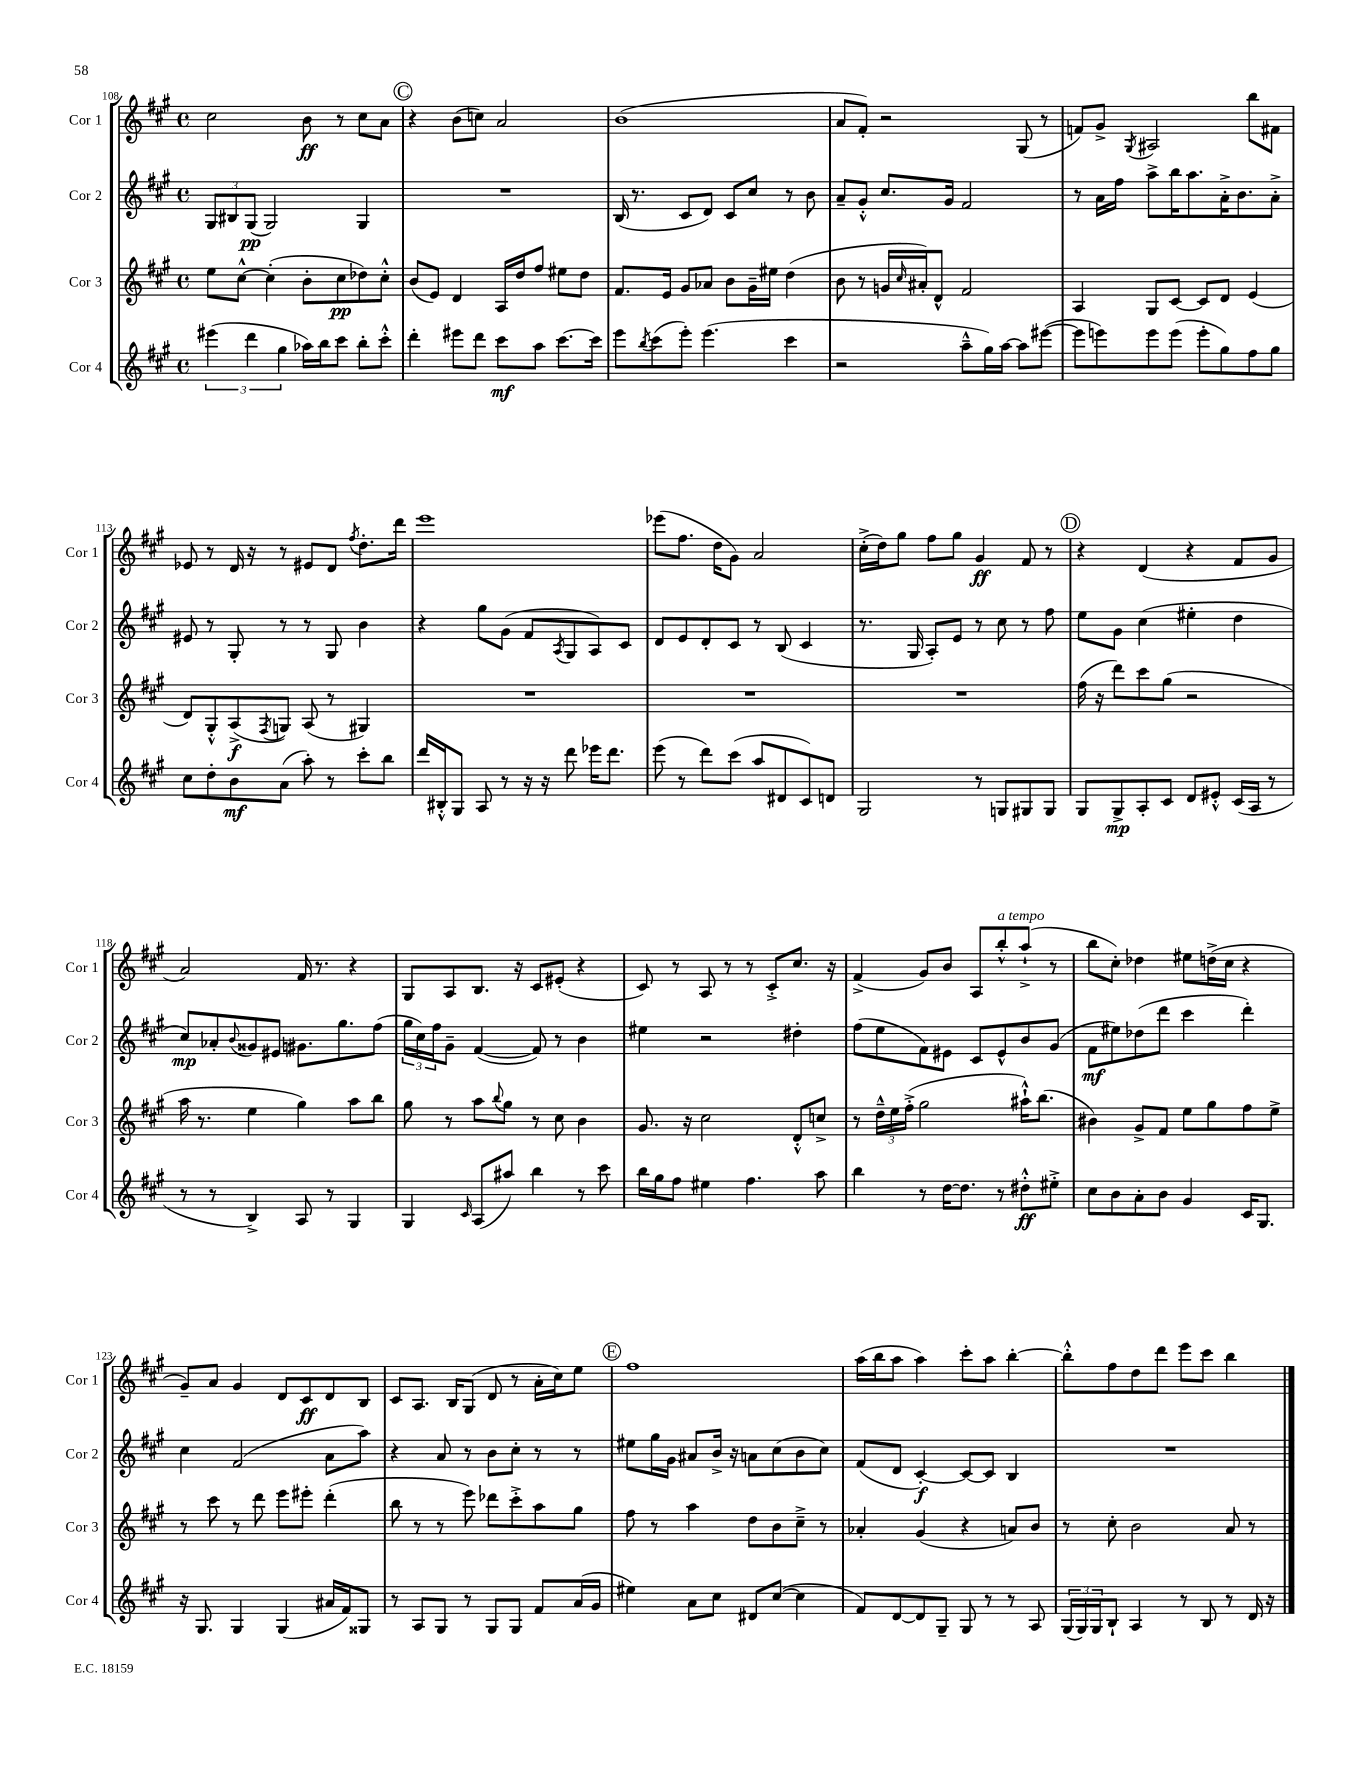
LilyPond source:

<<
\new StaffGroup <<
\new Staff = "s0" \with { instrumentName = "Cor 1" shortInstrumentName = "Cor 1" } {
    \clef treble \key a \major \defaultTimeSignature \time 4/4
    cis''2 b'8\ff r8 cis''8 a'8 |
    \mark \markup { \circle "C" } r4 b'8( c''8) a'2 |
    b'1( |
    a'8 fis'8-.) r2 gis8( r8 |
    f'8) gis'8-> \acciaccatura { gis8 } ais2 b''8 fis'8 |
    ees'8 r8 d'16 r16 r8 eis'8 d'8 \acciaccatura { fis''8 } d''8.-. d'''16 |
    e'''1 |
    ees'''8( fis''8. d''16 gis'8) a'2 |
    cis''16-.->( d''16) gis''8 fis''8 gis''8 gis'4\ff fis'8 r8 |
    \mark \markup { \circle "D" } r4 d'4( r4 fis'8 gis'8 |
    a'2) fis'16 r8. r4 |
    gis8 a8 b8. r16 cis'8 eis'8-.( r4 |
    cis'8) r8 a8 r8 r8 cis'8-.-> cis''8. r16 |
    fis'4->( gis'8) b'8 a8 b''8-.-^^\markup { \italic "a tempo" } a''8-!->( r8 |
    b''8 cis''8-.) des''4 eis''8 d''16->( cis''16 r4 |
    gis'8--) a'8 gis'4 d'8 cis'8\ff d'8 b8 |
    cis'8 a8. b16 gis8( d'8 r8 a'16-. cis''16) e''8 |
    \mark \markup { \circle "E" } fis''1 |
    a''16( b''16 a''8 a''4) cis'''8-. a''8 b''4~-. |
    b''8-.-^ fis''8 d''8 d'''8 e'''8 cis'''8 b''4 \bar "|." |
}
\new Staff = "s1" \with { instrumentName = "Cor 2" shortInstrumentName = "Cor 2" } {
    \clef treble \key a \major \defaultTimeSignature \time 4/4
    \tuplet 3/2 { gis8 bis8 gis8\pp( } gis2) gis4 |
    \mark \markup { \circle "C" } R1 |
    b16( r8. cis'8 d'8) cis'8 cis''8 r8 b'8 |
    a'8-- gis'8-.-^ cis''8. gis'16 fis'2 |
    r8 a'16 fis''16 a''8-> b''16 a''8. a'16-.-> b'8. a'8-.-> |
    eis'8 r8 gis8-. r8 r8 gis8 b'4 |
    r4 gis''8 gis'8( fis'8 \acciaccatura { a8 } gis8 a8) cis'8 |
    d'8 e'8 d'8-. cis'8 r8 b8( cis'4 |
    r8. gis16 a8-.) e'8 r8 cis''8 r8 fis''8 |
    \mark \markup { \circle "D" } e''8 gis'8 cis''4( eis''4-. d''4 |
    cis''8\mp) aes'8-. \appoggiatura { b'8 } gisis'8 eis'8 gis'8. gis''8. fis''8( |
    \tuplet 3/2 { gis''16 cis''16) fis''16 } gis'8-- fis'4~( fis'8) r8 b'4 |
    eis''4 r2 dis''4-. |
    fis''8( e''8 fis'8) eis'8 cis'8 eis'8-^ b'8 gis'8( |
    fis'8\mf eis''8) des''8( d'''8 cis'''4 d'''4-.) |
    cis''4 fis'2( a'8 a''8) |
    r4 a'8 r8 b'8 cis''8-. r8 r8 |
    \mark \markup { \circle "E" } eis''8 gis''16 gis'16 ais'8 b'16-> r16 a'8 cis''8( b'8 cis''8) |
    fis'8( d'8 cis'4~-.\f) cis'8~ cis'8 b4 |
    R1 \bar "|." |
}
\new Staff = "s2" \with { instrumentName = "Cor 3" shortInstrumentName = "Cor 3" } {
    \clef treble \key a \major \defaultTimeSignature \time 4/4
    e''8 cis''8~-^ cis''4-.( b'8-. cis''8\pp des''8) cis''8-.-^ |
    \mark \markup { \circle "C" } b'8( e'8) d'4 a16 d''16 fis''8 eis''8 d''8 |
    fis'8. e'16 gis'8 aes'8 b'8 gis'16-- eis''16 d''4( |
    b'8 r8 g'16 \grace { cis''16 } ais'16-.) d'8-^ fis'2 |
    a4 gis8 cis'8~ cis'8 d'8 e'4( |
    d'8) gis8-.-^ a8->\f( \acciaccatura { fis8 } g8) a8( r8 gis4) |
    R1 |
    R1 |
    R1 |
    \mark \markup { \circle "D" } fis''16( r16 d'''8) cis'''8 gis''8( r2 |
    a''16 r8. e''4 gis''4) a''8 b''8 |
    gis''8 r8 a''8 \appoggiatura { b''8 } gis''8 r8 cis''8 b'4 |
    gis'8. r16 cis''2 d'8-.-^ c''8-> |
    r8 \tuplet 3/2 { d''16---^ e''16 fis''16-.->( } gis''2 ais''16-!-^) b''8.( |
    bis'4) gis'8-> fis'8 e''8 gis''8 fis''8 e''8-> |
    r8 cis'''8 r8 d'''8 e'''8 eis'''8-. d'''4-.( |
    b''8 r8 r8 e'''8) des'''8 cis'''8-.-> a''8 gis''8 |
    \mark \markup { \circle "E" } fis''8 r8 a''4 d''8 b'8 cis''8---> r8 |
    aes'4-. gis'4( r4 a'8) b'8 |
    r8 cis''8-. b'2 a'8 r8 \bar "|." |
}
\new Staff = "s3" \with { instrumentName = "Cor 4" shortInstrumentName = "Cor 4" } {
    \clef treble \key a \major \defaultTimeSignature \time 4/4
    \tuplet 3/2 { eis'''4( d'''4 gis''4 } aes''16) b''16 cis'''8 b''8-. cis'''8-.-^ |
    \mark \markup { \circle "C" } d'''4-. eis'''8 d'''8 cis'''8\mf a''8 cis'''8.~ cis'''16 |
    e'''8 \acciaccatura { b''8 } cis'''8( e'''8-.) e'''4.( cis'''4 |
    r2 a''8---^ gis''16) a''16~ a''8 eis'''8~( |
    eis'''8 e'''8) e'''8 e'''8( e'''8-. gis''8) fis''8 gis''8 |
    cis''8 d''8-. b'8\mf a'8( a''8-.) r8 cis'''8-. b''8 |
    d'''16 bis16-.-^ gis8 a8 r8 r16 r16 d'''8 ees'''16 d'''8. |
    e'''8( r8 d'''8) cis'''8( a''8 dis'8 cis'8) d'8 |
    gis2 r8 g8 gis8 gis8 |
    \mark \markup { \circle "D" } gis8 gis8->\mp a8-. cis'8 d'8 eis'8-.-^ cis'16( a16 r8 |
    r8 r8 b4->) a8 r8 gis4 |
    gis4 \grace { cis'16 } a8( ais''8) b''4 r8 cis'''8 |
    b''16 gis''16 fis''8 eis''4 fis''4. a''8 |
    b''4 r8 d''16~ d''8. r8 dis''8-.-^\ff eis''8-.-> |
    cis''8 b'8 a'8-. b'8 gis'4 cis'16 gis8. |
    r16 gis8. gis4 gis4( ais'16 fis'16) gisis8 |
    r8 a8 gis8 r8 gis8 gis8 fis'8 a'16( gis'16 |
    \mark \markup { \circle "E" } eis''4) a'8 cis''8 dis'8 cis''8~( cis''4 |
    fis'8) d'8~ d'8 gis8-- gis8 r8 r8 a8 |
    \tuplet 3/2 { gis16( gis16) gis16 } b8-! a4 r8 b8 r8 d'16 r16 \bar "|." |
}
>>
>>
\layout { \context { \Score currentBarNumber = #108 } }
